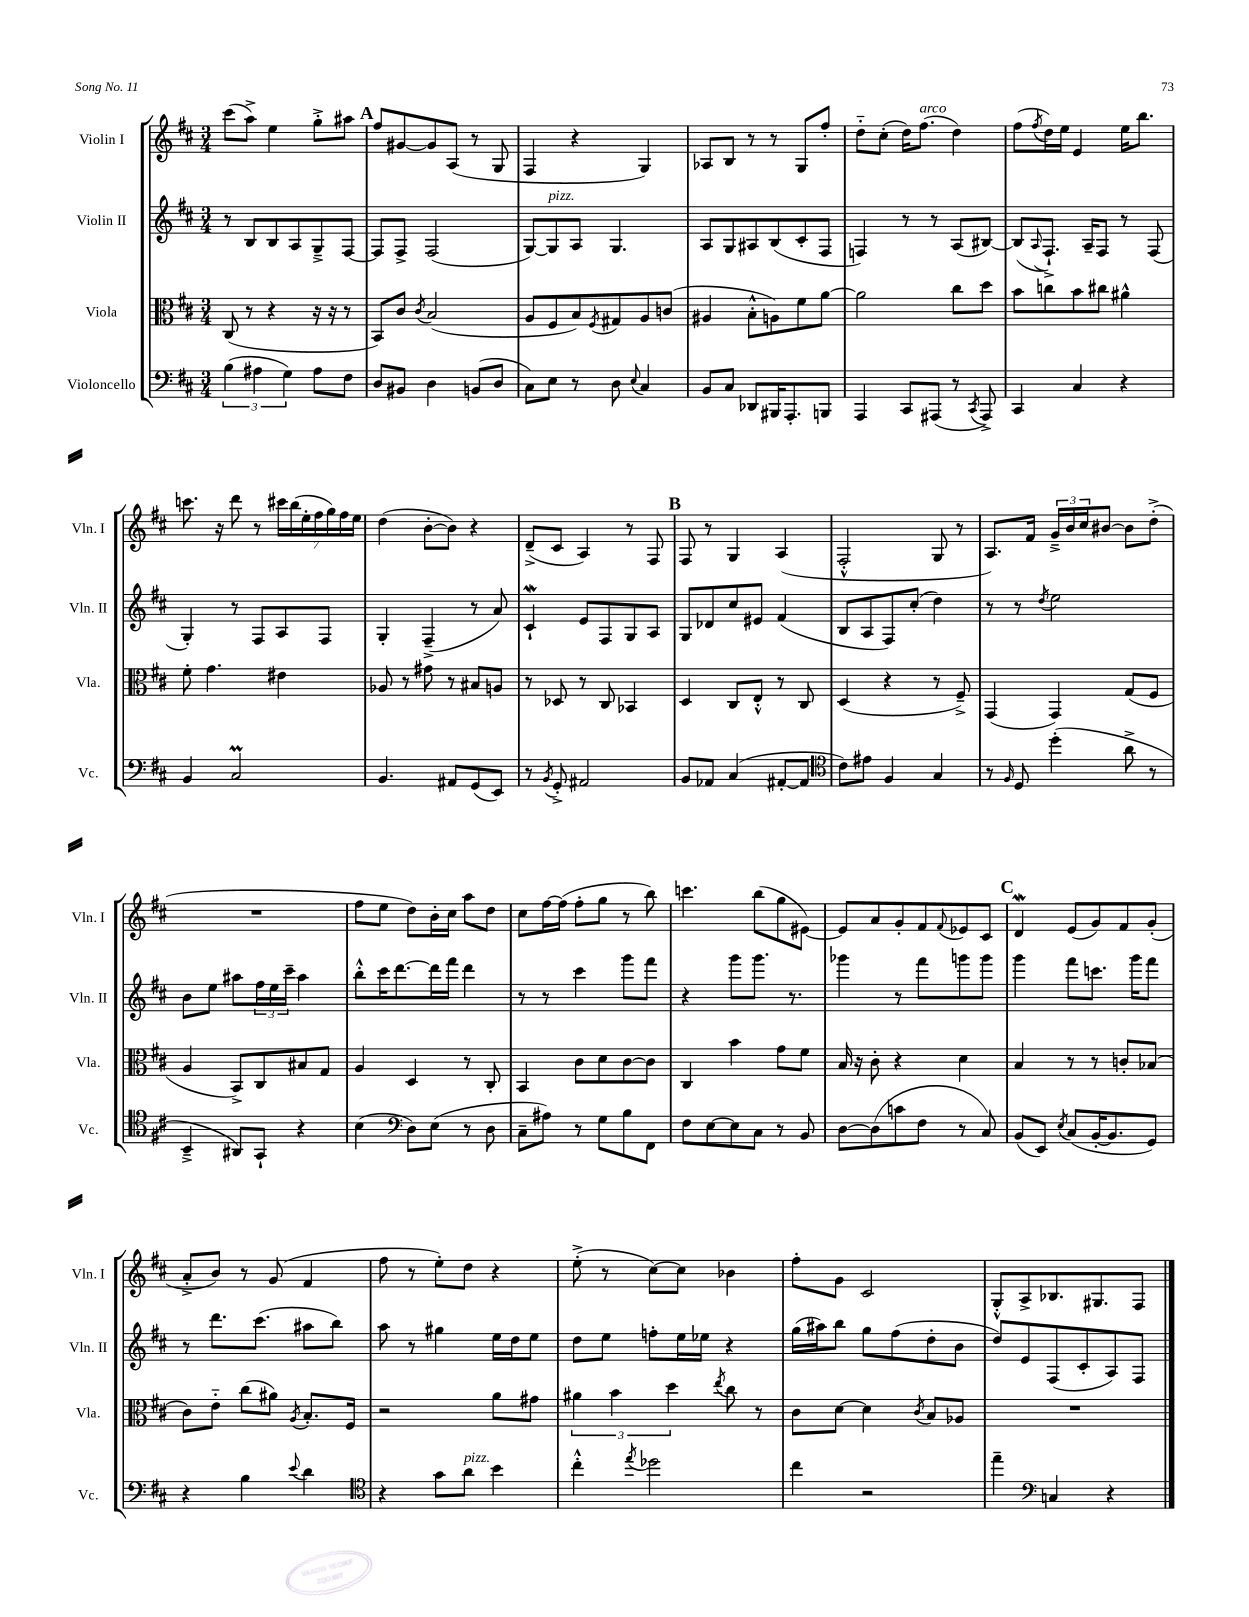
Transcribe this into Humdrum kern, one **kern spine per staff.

**kern	**kern	**kern	**kern
*staff4	*staff3	*staff2	*staff1
*clefF4	*clefC3	*clefG2	*clefG2
*k[f#c#]	*k[f#c#]	*k[f#c#]	*k[f#c#]
*M3/4	*M3/4	*M3/4	*M3/4
(6B\	(8C#/	8r	(8ccc#\L
.	8r	8B/L	8aa^\J)
6A#\	.	.	.
.	4r	8B/	4ee\
6G\)	.	.	.
.	.	8A/	.
8A#\L	16r	8G~^/	8gg'^\L
.	16r	.	.
8F#\J	8r	[8F#/J	8aa#\J
=	=	=	=
8D/L	8BB/L)	8F#/]L	8ff#/L
8BB#/J	8c#/J	8F#^/J	[8g#/
.	8qc#/	.	.
4D\	(2B/	(2F#/	8g#/]
.	.	.	(8A/J
(8BB/L	.	.	8r
8D/J	.	.	8G/
=	=	=	=
8C#\L)	8A/L	[8G/L)	4F#/
8E\J	8F#/	8G/]	.
8r	8B/)	8A/J	4r
.	8qF#/	.	.
8D\	8G#/	4.G/	.
8qqE/	.	.	.
4C#/	8A/	.	4G/)
.	(8c/J	.	.
=	=	=	=
8BB/L	4A#/	8A/L	8A-/L
8C#/J	.	8G/	8B/J
8DD-/L	8B'^^\L	8A#/	8r
16BBB#/K	8A\)	(8B/	8r
8.AAA'/	.	.	.
.	8f#\	8c#'/	8G/L
8BBB/J	[8a\J	8F#/J	8ff#'/J
=	=	=	=
4AAA/	2a\]	4F/)	8dd'~\L
.	.	.	(8cc#'\J
8CC#/L	.	8r	16dd\LK)
.	.	.	(8.ff#\J
(8AAA#/J	.	8r	.
8r	8cc#\L	(8A/L	4dd\)
8qCC#/	.	.	.
8AAA#^/)	8dd\J	[8B#/J)	.
=	=	=	=
4CC#/	8b\L	(8B#/]L	(8ff#\L
.	.	8qqA/	8qff#/
.	8cc\	8.F#`^/J)	16dd\L)
.	.	.	16ee\JJ
4C#/	8b\	.	4e/
.	.	16A~/LK	.
.	8cc#\J	8F#/J	.
4r	4a#^^\	8r	16ee\LK
.	.	.	8.bb\J
.	.	(8F#/	.
=	=	=	=
4BB/	8f#'\	4G'/)	8.ccc\
.	4.g\	.	.
.	.	.	16r
2C#/	.	8r	8ddd\
.	.	8F#/L	8r
.	4e#\	8A/	28ccc#\LL
.	.	.	(28bb\
.	.	.	28ee'\
.	.	.	28ff#\
.	.	8F#/J	.
.	.	.	28gg\)
.	.	.	28ff#\
.	.	.	28ee\JJ
=	=	=	=
4.BB/	8A-/	4G'/	(4dd\
.	8r	.	.
.	8g#\	(4F#~^/	[8b'\L
8AA#/L	8r	.	8b\]J)
(8GG/	8B#/L	8r	4r
8EE/J)	8A/J	8a/)	.
=	=	=	=
8r	8r	4c#`/	(8d~^/L
8qBB/	.	.	.
8GG'^/	8D-/	.	8c#/J
2AA#/	8r	8e/L	4A/)
.	8C#/	8F#/	.
.	4BB-/	8G/	8r
.	.	8A/J	8F#/
=	=	=	=
8BB/L	4D/	8G/L	8F#/
8AA-/J	.	8d-/	8r
(4C#/	8C#/L	8cc#/	4G/
.	8E'^^/J	8e#/J	.
[8AA#'/L	8r	(4f#/	(4A/
8AA#/]J	8C#/	.	.
=	=	=	=
*clefC4	*	*	*
8c#\L)	(4D/	8B/L	2F#'^^/
8e#\J	.	8A/	.
4F#/	4r	8F#/)	.
.	.	(8cc#'/J	.
4G/	8r	4dd\)	8G/
.	8F#~^/)	.	8r
=	=	=	=
8r	(4GG/	8r	8.A/L)
16qqF#/	.	.	.
8D/	.	8r	.
.	.	.	16f#/Jk
.	.	8qdd/	.
(4dd'\	4GG/)	2ee\	24g~^/LL
.	.	.	24b/
.	.	.	24cc#/J
.	.	.	[8b#/J
8a^\	(8G/L	.	8b#\]L
8r	8F#/J	.	(8dd'^\J
=	=	=	=
4BB~^/	4A/	8b\L	2.r
.	.	8ee\J	.
8AA#/L)	8BB^/L)	8aa#\L	.
8GG`/J	8C#/	24ff#\L	.
.	.	24ee\	.
.	.	24ccc#~\JJ	.
4r	8B#/	4aa#\	.
.	8G/J	.	.
=	=	=	=
(4B\	4A/	8bb'^^\L	8ff#\L
.	.	16ccc#\K	8ee\J
.	.	[8.ddd\	.
*clefF4	*	*	*
8D\L)	4D/	.	8dd\L)
(8E\J	.	16ddd\]L	16b'\L
.	.	16fff#\JJ	16cc#\JJ
8r	8r	4ddd\	8aa\L
8D\	8C#'/	.	8dd\J
=	=	=	=
8C#~\L	4BB/	8r	8cc#\L
8A#\J)	.	8r	[16ff#\L
.	.	.	(16ff#\]JJ
8r	8c#\L	4ccc#\	8ff#'\L
8G\L	8d\	.	8gg\J
8B\	[8c#\	8ggg\L	8r
8FF#\J	8c#\]J	8fff#\J	8bb\)
=	=	=	=
8F#\L	4C#/	4r	4.ccc\
[8E\	.	.	.
8E\]	4b\	8ggg\L	.
8C#\J	.	8.ggg\J	(8bb\L
8r	8g\L	.	8gg\
.	.	8.r	.
8BB/	8f#\J	.	[8e#\J)
=	=	=	=
[8D\L	16B/	4ggg-\	8e#/]L
.	16r	.	.
(8D\]	8c#'\	.	8a/
8c\	4r	8r	8g'/
8F#\J	.	8fff#\L	8f#/
.	.	.	8qqf#/
8r	4d\	8ggg\	8e-/
8C#/)	.	8ggg\J	8c#/J
=	=	=	=
(8BB/L	4B/	4ggg\	4d/
8EE/J)	.	.	.
8qE/	.	.	.
(8C#/L	8r	8fff#\L	(8e/L
[16BB'/K	8r	8.ccc\J	8g/)
8.BB/]	.	.	.
.	8c'/L	.	8f#/
.	.	16ggg\LK	.
8GG/J)	(8B-/J	8fff#\J	(8g'/J
=	=	=	=
4r	8c#\L)	8r	8a'^/L
.	8e'~\J	8.ddd\L	8b/J)
4B\	(8cc#\L	.	8r
.	.	(8.ccc#\J	.
.	8a#\J)	.	(8g/
8qqe/	8qA/	.	.
4d\	8.B'/L	8aa#\L	4f#/
.	.	8bb\J)	.
.	16F#/Jk	.	.
=	=	=	=
*clefC4	*	*	*
4r	2r	8aa\	8ff#\
.	.	8r	8r
8g\L	.	4gg#\	8ee'\L)
8a\J	.	.	8dd\J
4b\	8a\L	16ee\LL	4r
.	.	16dd\J	.
.	8g#\J	8ee\J	.
=	=	=	=
4cc#'^^\	6a#\	8dd\L	(8ee'^\
.	.	8ee\J	8r
.	6b\	.	.
8qee/	.	.	.
2dd-\	.	8ff'\L	[8cc#\L)
.	6dd\	.	.
.	.	16ee\L	8cc#\]J
.	.	16ee-\JJ	.
.	8qee/	.	.
.	8cc#\	4r	4b-\
.	8r	.	.
=	=	=	=
4cc#\	8c#\L	(16gg\LL	8ff#'\L
.	.	16aa#\J)	.
.	[8d\J	8bb\J	8g\J
2r	4d\]	8gg\L	2c#/
.	.	(8ff#\	.
.	8qc#/	.	.
.	8B/L	8dd'\	.
.	8A-/J	8b\J	.
=	=	=	=
4ee~\	2.r	8dd/L)	8G'^^/L
.	.	8e/	8A^/
*clefF4	*	*	*
4C/	.	(8F#/	8.B-/
.	.	8c#'/	.
.	.	.	8.G#/
4r	.	8A/)	.
.	.	8F#/J	8F#/J
==	==	==	==
*-	*-	*-	*-
